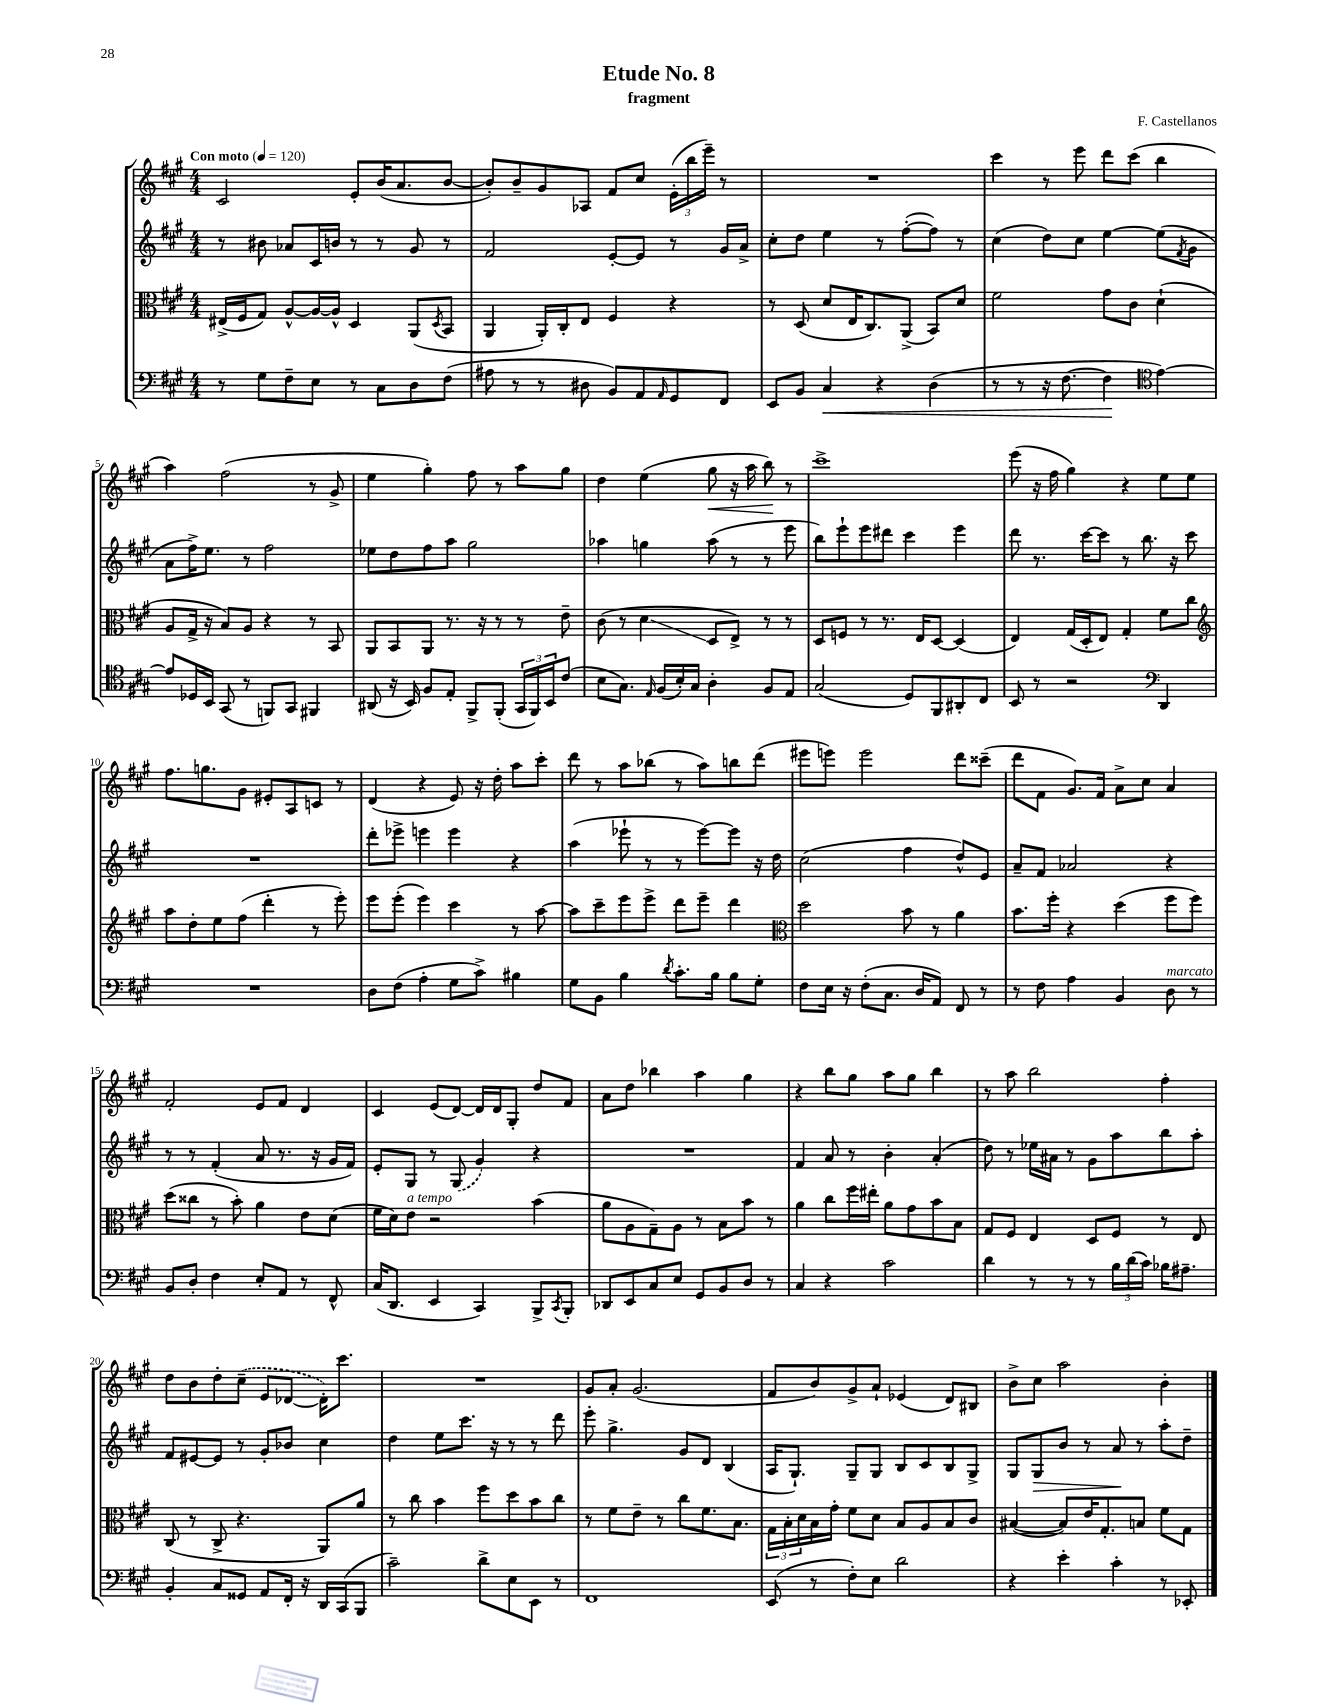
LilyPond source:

\header { title = "Etude No. 8" composer = "F. Castellanos" subtitle = "fragment" }
<<
\new StaffGroup <<
\new Staff = "s0" {
    \clef treble \key a \major \numericTimeSignature \time 4/4 \tempo "Con moto" 4 = 120
    cis'2 e'8-. b'16( a'8. b'8~ |
    b'8-.) b'8-- gis'8 aes8 fis'8 cis''8 \tuplet 3/2 { e'16-.( b''16 e'''16--) } r8 |
    R1 |
    cis'''4 r8 e'''8 d'''8 cis'''8( b''4 |
    a''4) fis''2( r8 gis'8-> |
    e''4 gis''4-.) fis''8 r8 a''8 gis''8 |
    d''4 e''4( gis''8\< r16 a''16 b''8\!) r8 |
    cis'''1-> |
    e'''8( r16 fis''16 gis''4) r4 e''8 e''8 |
    fis''8. g''8. gis'8 eis'8-. a8 c'8 r8 |
    d'4( r4 e'8) r16 d''16-. a''8 cis'''8-. |
    d'''8 r8 a''8 bes''8( r8 a''8) b''8 d'''8( |
    eis'''8 e'''8) e'''2 d'''8 cisis'''8--( |
    d'''8 fis'8 gis'8.) fis'16 a'8-> cis''8 a'4 |
    fis'2-. e'8 fis'8 d'4 |
    cis'4 e'8( d'8~) d'16 d'16 gis8-. d''8 fis'8 |
    a'8 d''8 bes''4 a''4 gis''4 |
    r4 b''8 gis''8 a''8 gis''8 b''4 |
    r8 a''8 b''2 fis''4-. |
    d''8 b'8 d''8-. \once \slurDashed cis''8--( e'8 des'8~ des'16-.) cis'''8. |
    R1 |
    gis'8 a'8-. gis'2.( |
    fis'8 b'8) gis'8-> a'8-! ees'4( d'8) bis8 |
    b'8-> cis''8 a''2 b'4-. \bar "|." |
}
\new Staff = "s1" {
    \clef treble \key a \major \numericTimeSignature \time 4/4
    r8 bis'8 aes'8 cis'16 b'16 r8 r8 gis'8 r8 |
    fis'2 e'8~-. e'8 r8 gis'16 a'16-> |
    cis''8-. d''8 e''4 r8 fis''8~-.( fis''8) r8 |
    cis''4( d''8) cis''8 e''4~ e''8( \acciaccatura { fis'8 } gis'8 |
    a'8 fis''16->) e''8. r8 fis''2 |
    ees''8 d''8 fis''8 a''8 gis''2 |
    aes''4 g''4 aes''8( r8 r8 e'''8 |
    b''8) e'''8-! e'''8 dis'''8 cis'''4 e'''4 |
    d'''8 r8. cis'''16~ cis'''8 r8 b''8. r16 cis'''8 |
    R1 |
    d'''8-. ees'''8-> e'''4 e'''4 r4 |
    a''4( ees'''8-! r8 r8 ees'''8~) ees'''8 r16 d''16 |
    cis''2( fis''4 d''8-^) e'8 |
    a'8-- fis'8 aes'2 r4 |
    r8 r8 fis'4-.( a'8 r8. r16 gis'16 fis'16) |
    e'8-. gis8 r8 \once \slurDashed gis8( gis'4) r4 |
    R1 |
    fis'4 a'8 r8 b'4-. a'4-.( |
    d''8) r8 ees''16 ais'16 r8 gis'8 a''8 b''8 a''8-. |
    fis'8 eis'8~ eis'8 r8 gis'8-. bes'8 cis''4 |
    d''4 e''8 cis'''8. r16 r8 r8 d'''8 |
    e'''8-. gis''4.-> gis'8 d'8 b4( |
    a16 gis8.-!) gis8-- gis8 b8 cis'8 b8 gis8-> |
    gis8 gis8\> b'8 r8 a'8\! r8 a''8-. d''8-- \bar "|." |
}
\new Staff = "s2" {
    \clef alto \key a \major \numericTimeSignature \time 4/4
    eis16->( fis16 gis8) a8~-^ a16~ a16-^ d4 a,8( \acciaccatura { d8 } b,8 |
    a,4 a,16-.) cis16-. e8 fis4 r4 |
    r8 d8( d'8 e16 cis8.) a,8->( b,8) d'8 |
    fis'2 gis'8 cis'8 d'4-!( |
    a8 gis16-> r16 b8) a8 r4 r8 b,8 |
    a,8 b,8 a,8 r8. r16 r8 r8 e'8-- |
    cis'8( r8 d'4\glissando d8 e8->) r8 r8 |
    d8 f8 r8 r8. e16 d8~ d4( |
    e4) gis16( d16-. e8) gis4-. fis'8 cis''8 |
    \clef treble a''8 d''8-. e''8 fis''8( d'''4-. r8 e'''8-.) |
    e'''8 e'''8-.( e'''4) cis'''4 r8 a''8~ |
    a''8 cis'''8-- e'''8 e'''8-> d'''8 e'''8-- d'''4 |
    \clef alto d''2 b'8 r8 a'4 |
    b'8. fis''16-. r4 d''4( fis''8 fis''8) |
    d''8( cisis''8 r8 b'8-.) a'4 e'8 d'8( |
    fis'16 d'16) e'8^\markup { \italic "a tempo" } r2 b'4( |
    a'8 a8 gis8--) a8 r8 b8 b'8 r8 |
    a'4 cis''8 fis''16 eis''16-. a'8 gis'8 b'8 b8 |
    gis8 fis8 e4 d8 fis8 r8 e8 |
    cis8( r8 cis8-> r4. a,8) a'8 |
    r8 cis''8 b'4 fis''8 d''8 b'8 cis''8 |
    r8 fis'8 e'8-- r8 cis''8 fis'8. b8. |
    \tuplet 3/2 { gis16 b16-. d'16 } b16 gis'16-. fis'8 d'8 b8 a8 b8 cis'8 |
    bis4~( bis8) e'16 gis8.-. b8 fis'8 gis8 \bar "|." |
}
\new Staff = "s3" {
    \clef bass \key a \major \numericTimeSignature \time 4/4
    r8 gis8 fis8-- e8 r8 cis8 d8 fis8( |
    ais8 r8 r8 dis8 b,8) a,8 \grace { a,16 } gis,8 fis,8 |
    e,8 b,8 cis4\< r4 d4( |
    r8 r8 r16 fis8.~ fis4\! \clef tenor e'4~) |
    e'8 des16 b,16 gis,8( r8 f,8) gis,8 fis,4 |
    ais,8( r16 b,16) fis8 e8-. fis,8-> fis,8-.( \tuplet 3/2 { gis,16 fis,16) b,16 } cis'8( |
    b8 gis8.) \grace { e16 } fis16( b16-.) gis16 a4-. fis8 e8 |
    gis2( d8) fis,8 ais,8-. cis8 |
    b,8 r8 r2 \clef bass d,4 |
    R1 |
    d8 fis8( a4-. gis8 cis'8->) bis4 |
    gis8 b,8 b4 \acciaccatura { d'8 } cis'8.-. b16 b8 gis8-. |
    fis8 e16 r16 fis8-.( cis8. d16 a,8) fis,8 r8 |
    r8 fis8 a4 b,4 d8^\markup { \italic "marcato" } r8 |
    b,8 d8-. fis4 e8-. a,8 r8 fis,8-^ |
    cis16( d,8. e,4 cis,4) b,,8-> \acciaccatura { cis,8 } b,,8-. |
    des,8 e,8 cis8 e8 gis,8 b,8 d8 r8 |
    cis4 r4 cis'2 |
    d'4 r8 r8 r8 \tuplet 3/2 { b16 d'16( cis'16) } bes16 ais8.-- |
    b,4-. cis8 gisis,8 a,8 fis,16-. r16 d,16 cis,16( b,,8 |
    cis'2--) d'8-> e8 e,8 r8 |
    fis,1 |
    e,8( r8 fis8-.) e8 d'2 |
    r4 e'4-. cis'4-. r8 ees,8-. \bar "|." |
}
>>
>>
